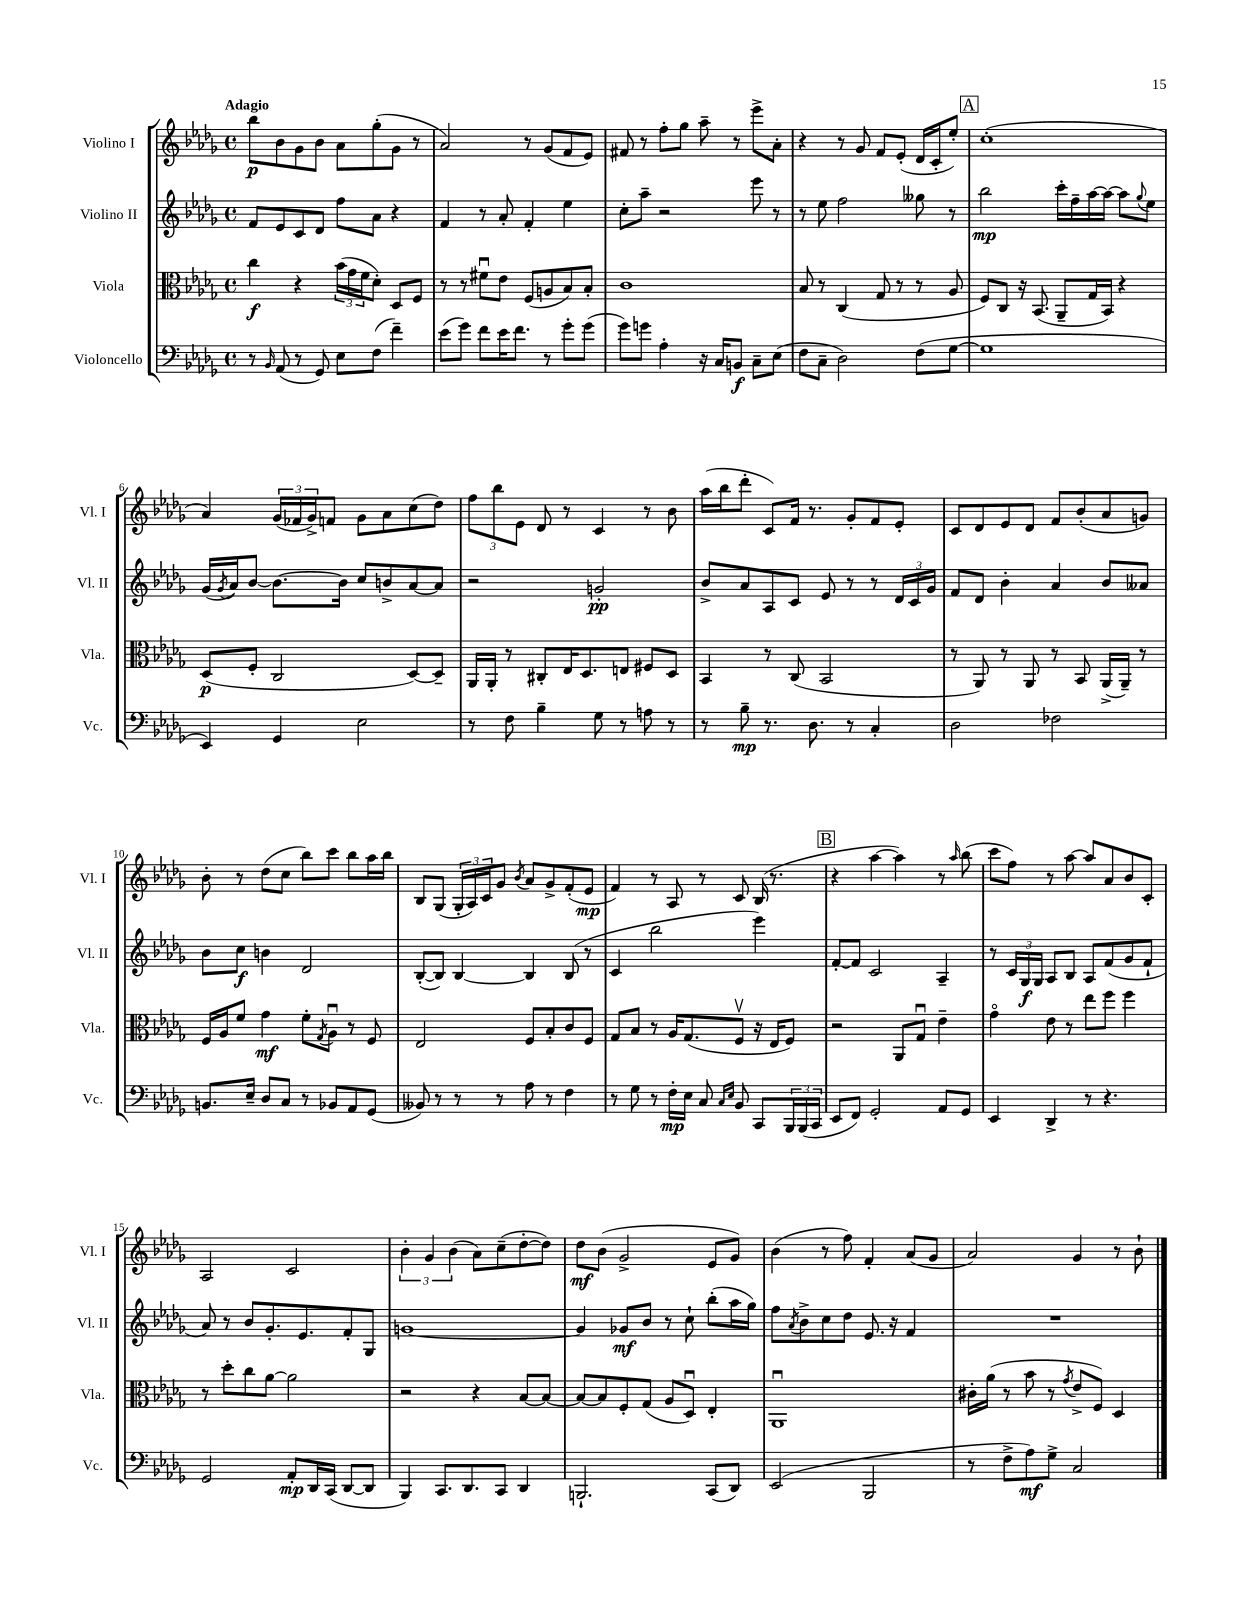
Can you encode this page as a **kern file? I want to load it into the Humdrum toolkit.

**kern	**kern	**kern	**kern
*staff4	*staff3	*staff2	*staff1
*clefF4	*clefC3	*clefG2	*clefG2
*k[b-e-a-d-g-]	*k[b-e-a-d-g-]	*k[b-e-a-d-g-]	*k[b-e-a-d-g-]
*M4/4	*M4/4	*M4/4	*M4/4
*met(c)	*met(c)	*met(c)	*met(c)
8r	4cc	8f	8bb-
16qqBB-	.	.	.
(8AA-	.	8e-	8b-
8r	4r	8c	8g-
8GG-)	.	8d-	8b-
8E-	(24b-	8ff	8a-
.	24g-	.	.
.	24f	.	.
(8F	8d-')	8a-	(8gg-'
4f~)	8D-	4r	8g-
.	8F	.	8r
=	=	=	=
(8e-	8r	4f	2a-)
8g-)	8r	.	.
8f	8f#u	8r	.
16e-	8e-	8a-'	.
8.f	.	.	.
.	(8F	4f'	8r
8r	8A	.	(8g-
8g-'	8B-)	4ee-	8f
(8g-	8B-'	.	8e-)
=	=	=	=
8g-)	1c	8cc'	8f#
8g	.	8aa-~	8r
4A-'	.	2r	8ff'
.	.	.	8gg-
16r	.	.	8aa-~
16C	.	.	.
8BB	.	.	8r
8C~	.	8eee-	8eee-^
(8E-	.	8r	8a-'
=	=	=	=
8F	8B-	8r	4r
8C~	8r	8ee-	.
2D-)	(4C	2ff	8r
.	.	.	8g-
.	8G-	.	8f
.	8r	.	(8e-'
(8F	8r	8gg--	16d-
.	.	.	16c'
[8G-	8A-	8r	8ee-')
=	=	=	=
1G-]	8F)	2bb-	(1cc'
.	8C	.	.
.	16r	.	.
.	(8.BB-	.	.
.	8AA-~	16ccc'	.
.	.	16ff~	.
.	16G-	[16aa-	.
.	16BB-)	16aa-_	.
.	4r	8aa-]	.
.	.	8qqgg-	.
.	.	8ee-	.
=	=	=	=
4EE-)	(8D-	(16g-	4a-)
.	.	8qg-	.
.	.	16a-)	.
.	8F'	[8b-	.
4GG-	2C	8.b-_	(24g-
.	.	.	24f-
.	.	.	24g-^)
.	.	.	8f
.	.	16b-]	.
2E-	.	8cc	8g-
.	.	8b^	8a-
.	[8D-)	[8a-	(8cc
.	8D-~]	8a-]	8dd-)
=	=	=	=
8r	16AA-	2r	12ff
.	16AA-'	.	.
.	.	.	12bb-
8F	8r	.	.
.	.	.	12e-
4B-~	8C#'	.	8d-
.	16E-	.	8r
.	8.D-	.	.
8G-	.	2g'	4c
8r	8E	.	.
8A	8F#	.	8r
8r	8D-	.	8b-
=	=	=	=
8r	4BB-	8b-^	(16aa-
.	.	.	16bb-
8B-~	.	8a-	8ddd-'
8.r	8r	8A-	8c)
.	(8C	8c	16f
8.D-	.	.	8.r
.	2BB-	8e-	.
8r	.	8r	8g-'
4C'	.	8r	8f
.	.	24d-	8e-'
.	.	24c	.
.	.	24g-	.
=	=	=	=
2D-	8r	8f	8c
.	8AA-)	8d-	8d-
.	8r	4b-'	8e-
.	8AA-	.	8d-
2F-	8r	4a-	8f
.	8BB-	.	(8b-'
.	(16AA-^	8b-	8a-
.	16AA-~)	.	.
.	8r	8a--	8g)
=	=	=	=
8.BB	16F	8b-	8b-'
.	16A-	.	.
.	8f	8cc	8r
16E-~	.	.	.
8D-	4g-	4b	(8dd-
8C	.	.	8cc
8r	8f'	2d-	8bb-)
.	8qG-	.	.
8BB-	8A-u	.	8ccc
8AA-	8r	.	8bb-
(8GG-	8F	.	16aa-
.	.	.	16bb-
=	=	=	=
8BB--)	2E-	([8B-'	8B-
8r	.	8B-])	(8G-
8r	.	[4B-	24G-'
.	.	.	24A-)
.	.	.	24c
8r	.	.	8g-
.	.	.	8qb-
8A-	8F	4B-]	8a-
8r	8B-'	.	8g-^
4F	8c	(8B-	(8f'
.	8F	8r	8e-
=	=	=	=
8r	8G-	4c	4f)
8G-	8B-	.	.
8r	8r	2bb-	8r
16F'	16A-	.	8A-
16E-	(8.G-	.	.
8C	.	.	8r
16qqC	.	.	.
16qqE-	.	.	.
8BB-	8Fv	.	8c
8CC	16r	4eee-)	(16B-
.	16E-	.	8.r
24BBB-	8F)	.	.
(24BBB-	.	.	.
24CC	.	.	.
=	=	=	=
8EE-	2r	[8f'	4r
8FF)	.	8f]	.
2GG-'	.	2c	[4aa-
.	8AA-	.	4aa-])
.	8G-u	.	.
8AA-	4e-~	4A-~	8r
.	.	.	16qqaa-
8GG-	.	.	(8bb-
=	=	=	=
4EE-	4g-o	8r	8ccc
.	.	24c	8ff)
.	.	24G-	.
.	.	24G-	.
4DD-^	8e-	8A-	8r
.	8r	8B-	[8aa-
8r	8ee-	8A-	8aa-]
4.r	8ff	(8f	8a-
.	4ff	8g-	8b-
.	.	8f`	8c'
=	=	=	=
2GG-	8r	8a-)	2A-
.	8dd-'	8r	.
.	8cc	8b-	.
.	[8a-	8.g-'	.
8AA-'	2a-]	.	2c
.	.	8.e-	.
16DD-	.	.	.
(16CC	.	.	.
[8DD-	.	8f'	.
8DD-]	.	8G-	.
=	=	=	=
4BBB-)	2r	[1g	6b-'
.	.	.	6g-
8.CC	.	.	.
.	.	.	(6b-
8.DD-	.	.	.
.	4r	.	8a-)
8CC	.	.	(8cc~
4DD-	[8B-	.	[8dd-'
.	8B-_	.	8dd-])
=	=	=	=
2.BBB`	8B-_	4g]	8dd-
.	8B-]	.	(8b-
.	8F'	8g-	2g-^
.	(8G-	8b-	.
.	8A-	8r	.
.	8D-u)	8cc`	.
(8CC	4E-'	(8bb-'	8e-
8DD-)	.	16aa-	8g-)
.	.	16gg-)	.
=	=	=	=
(2EE-	1AA-u	8ff	(4b-
.	.	8qa-	.
.	.	8b-^	.
.	.	8cc	8r
.	.	8dd-	8ff)
2BBB-	.	8.e-	4f'
.	.	16r	.
.	.	4f	(8a-
.	.	.	8g-
=	=	=	=
8r	16c#'	1r	2a-)
.	(16a-	.	.
8F^	8r	.	.
8A-)	8b-	.	.
8G-^	8r	.	.
.	8qg-	.	.
2C	8e-^	.	4g-
.	8F)	.	.
.	4D-	.	8r
.	.	.	8b-`
==	==	==	==
*-	*-	*-	*-
